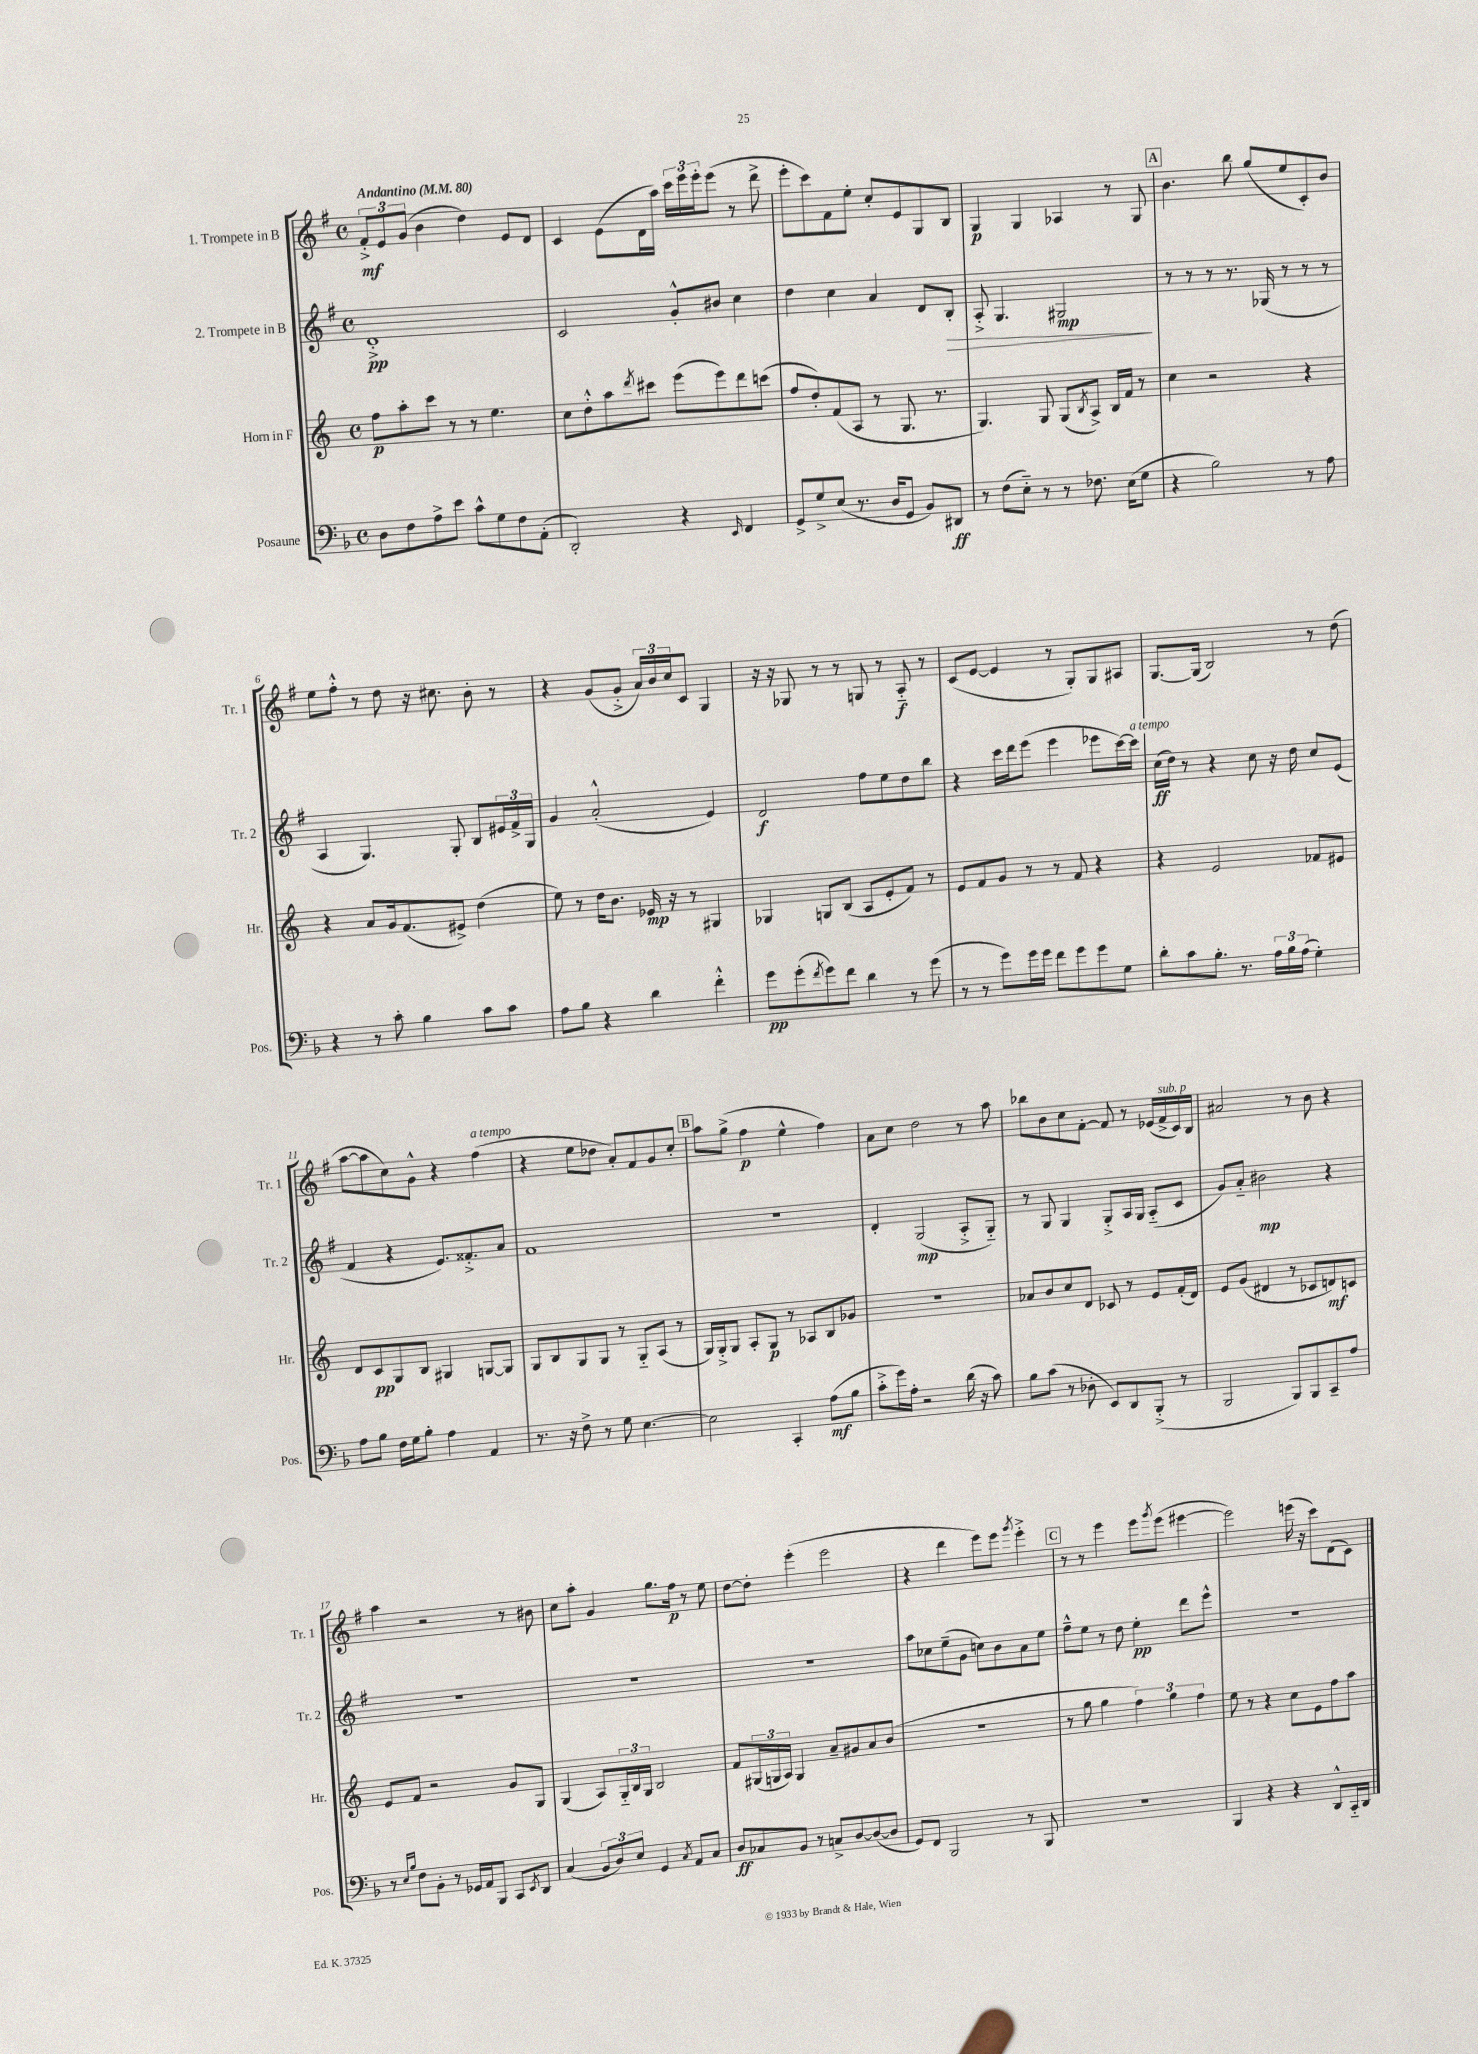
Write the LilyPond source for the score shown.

<<
\new StaffGroup <<
\new Staff = "s0" \with { instrumentName = "1. Trompete in B" shortInstrumentName = "Tr. 1" } {
    \clef treble \key g \major \defaultTimeSignature \time 4/4 \tempo "Andantino" 4 = 80
    \tuplet 3/2 { fis'8-.->\mf e'8 g'8( } b'4 d''4) e'8 d'8 |
    c'4 e'8( d'16 a''16) \tuplet 3/2 { c'''16 e'''16 e'''16-. } e'''8( r8 d'''8-> |
    e'''8-. c'''8) fis'8 e''8-. c''8-. e'8 g8 b8 |
    g4\p g4 aes4 r8 g8 |
    \mark \markup { \box "A" } b'4. b''8 g''8( e''8 c'8-.) b'8 |
    e''8 fis''8-.-^ r8 d''8 r16 cis''8. b'8-. r8 |
    r4 g'8( g'8-.-> \tuplet 3/2 { a'16) b'16 c''16 } c'8 g4 |
    r16 r16 ges8 r8 r8 g8 r8 a8-_\f r8 |
    c'8( e'8~ e'4 r8 g8-.) g8 ais8 |
    g8.~ g16( b2) r8 d''8( |
    a''8~ a''8 c''8) g'8-^ r4 fis''4^\markup { \italic "a tempo" }( |
    r4 e''8 des''8 a'8-.) fis'8 g'8 c''8-. |
    \mark \markup { \box "B" } a''8 g''8->( fis''4\p e''4-^ fis''4) |
    a'8 c''8 d''2 r8 a''8 |
    bes''8 b'8 c''8 fis'8~-. fis'8 r8 ees'16( fis'16->^\markup { \italic "sub. p" } c'16) b16 |
    ais'2 r8 b'8 r4 |
    a''4 r2 r8 bis'8 |
    c''8 a''8-. g'4 g''8. fis''16\p r8 e''8 |
    d''8~ d''8-. e'''4-.( e'''2 |
    r4 d'''4 e'''8) e'''8 \acciaccatura { g'''8 } e'''4-.-> |
    \mark \markup { \box "C" } r8 r8 e'''4 e'''8 \acciaccatura { g'''8 } e'''8( eis'''4~ |
    eis'''2) e'''16( r16 c'''8) d'8( c'8) \bar "|." |
}
\new Staff = "s1" \with { instrumentName = "2. Trompete in B" shortInstrumentName = "Tr. 2" } {
    \clef treble \key g \major \defaultTimeSignature \time 4/4
    d'1-.->\pp |
    c'2 g'8-.-^ bis'8 c''4 |
    d''4 c''4 a'4 d'8 b8-.\> |
    a8-.-> g4. gis2\mp\! |
    \mark \markup { \box "A" } r8 r8 r8 r8. ges16( r8 r8 r8 |
    a4 g4.) g8-. b8 \tuplet 3/2 { eis'16 fis'16-> g16 } |
    g'4 a'2-.-^( e'4) |
    d'2\f fis''8 e''8 d''8 b''8 |
    r4 c'''16 d'''16 e'''8( e'''4 ees'''8 c'''16~) c'''16^\markup { \italic "a tempo" } |
    c''16\ff( d''16) r8 r4 c''8 r16 d''16 c''8 e'8( |
    fis'4 r4 e'8.) fisis'8.-.-> a'8 |
    fis'1 |
    \mark \markup { \box "B" } R1 |
    d'4-. g2\mp( a8-.-> g8-_) |
    r8 g8 g4 g8-.-> a16 g16 a8-_( c'8 |
    g'8) a'8-_ bis'2\mp r4 |
    R1 |
    R1 |
    R1 |
    a''8 ces''8 e''8--( g'8 c''8) b'8 a'8 e''8 |
    \mark \markup { \box "C" } fis''8---^ e''8 r8 d''8 e''4-.\pp d'''8 e'''8-^ |
    r1 \bar "|." |
}
\new Staff = "s2" \with { instrumentName = "Horn in F" shortInstrumentName = "Hr." } {
    \clef treble \key c \major \defaultTimeSignature \time 4/4
    f''8\p a''8-. c'''8 r8 r8 e''4. |
    c''8 d''8-.-^ a''8 \acciaccatura { d'''8 } cis'''8 e'''8( e'''8) d'''8 c'''8( |
    f''8 d''8-.) f'8( a8 r8 g8. r8. |
    g4.) g8 g8( \acciaccatura { b8 } a8->) b16 f'16 r8 |
    \mark \markup { \box "A" } c''4 r2 r4 |
    r4 a'8 g'16 f'8.( eis'8->) d''4( |
    e''8) r8 d''16 b'8. ees'16\mp r16 r8 gis4 |
    ges4 g8 b8( a8 e'8-. f'8) r8 |
    e'8 f'8 g'8 r8 r8 f'8 r4 |
    r4 e'2 fes'8 eis'8 |
    d'8 c'8\pp g8 b8 gis4 g8~ g8 |
    g8 b8 g8 g8 r8 g8-_ a8( r8 |
    \mark \markup { \box "B" } g16) g16-.-> g8 a8-. g8\p r8 aes8 b8 ges'8 |
    r1 |
    aes'8 b'8 c''8 d'8 ces'8 r8 e'8 f'16-.( d'16) |
    e'8 g'8( dis'4 r8 ces'8 d'8\mf) c'8 |
    e'8 f'8 r2 g'8 g8 |
    g4( a8) \tuplet 3/2 { g16-_ b16 g16 } b2 |
    f'8 \tuplet 3/2 { gis16( g16 a16) } g4 a'8-- gis'8 a'8 b'8( |
    R1 |
    \mark \markup { \box "C" } r8 g''8 g''4 \tuplet 3/2 { f''4) g''4 f''4 } |
    e''8 r8 r4 c''8 e'8 f''8 a''8 \bar "|." |
}
\new Staff = "s3" \with { instrumentName = "Posaune" shortInstrumentName = "Pos." } {
    \clef bass \key f \major \defaultTimeSignature \time 4/4
    d8 f8 a8-> e'8 c'8-^ g8 f8 a,8-.( |
    d,2-.) r4 \grace { e,16 } f,4 |
    g,8-> g8-> e8( r8. d16 g,8 bes,8) dis,8\ff |
    r8 f8( e8-_) r8 r8 fes8. e16( g8 |
    \mark \markup { \box "A" } r4 bes2) r8 a8 |
    r4 r8 c'8-. bes4 c'8 c'8 |
    a8 bes8 r4 d'4 f'4-.-^ |
    g'8\pp g'8-.( \acciaccatura { f'8 } g'8) f'8 d'4 r8 g'8( |
    r8 r8 g'8) g'16 g'16 f'8 g'8 g'8 g8 |
    d'8-. c'8 bes8.-. r8. \tuplet 3/2 { a16 bes16 a16( } g4-.) |
    a8 bes8 f16 g16 bes8-. a4 a,4 |
    r8. r16 f8-> r8 g8 e4.~ |
    \mark \markup { \box "B" } e2 c,4-. a8\mf( bes8 |
    c'8-.-> g'16) a16-. r2 d'16( r16 c'8) |
    bes8 c'8( r8 des8-. e,8) d,8 bes,,8-.->( r8 |
    bes,,2 bes,,8) bes,,8 c,8-- a8 |
    r8 \grace { e16 bes16 } f8 bes,8-. r8 ges,16 a,16 bes,,8 c,8 \acciaccatura { e,8 } d,8 |
    c4( \tuplet 3/2 { bes,8 d8) e8 } g,4 \acciaccatura { c8 } a,8 c8 |
    d8\ff ces8 bes,8 r8 c8-> d8~ d8~( d8 |
    g,8) f,8 bes,,2 r8 bes,,8 |
    \mark \markup { \box "C" } R1 |
    bes,,4 r4 r4 d,8-^ c,16-_ d,16 \bar "|." |
}
>>
>>
